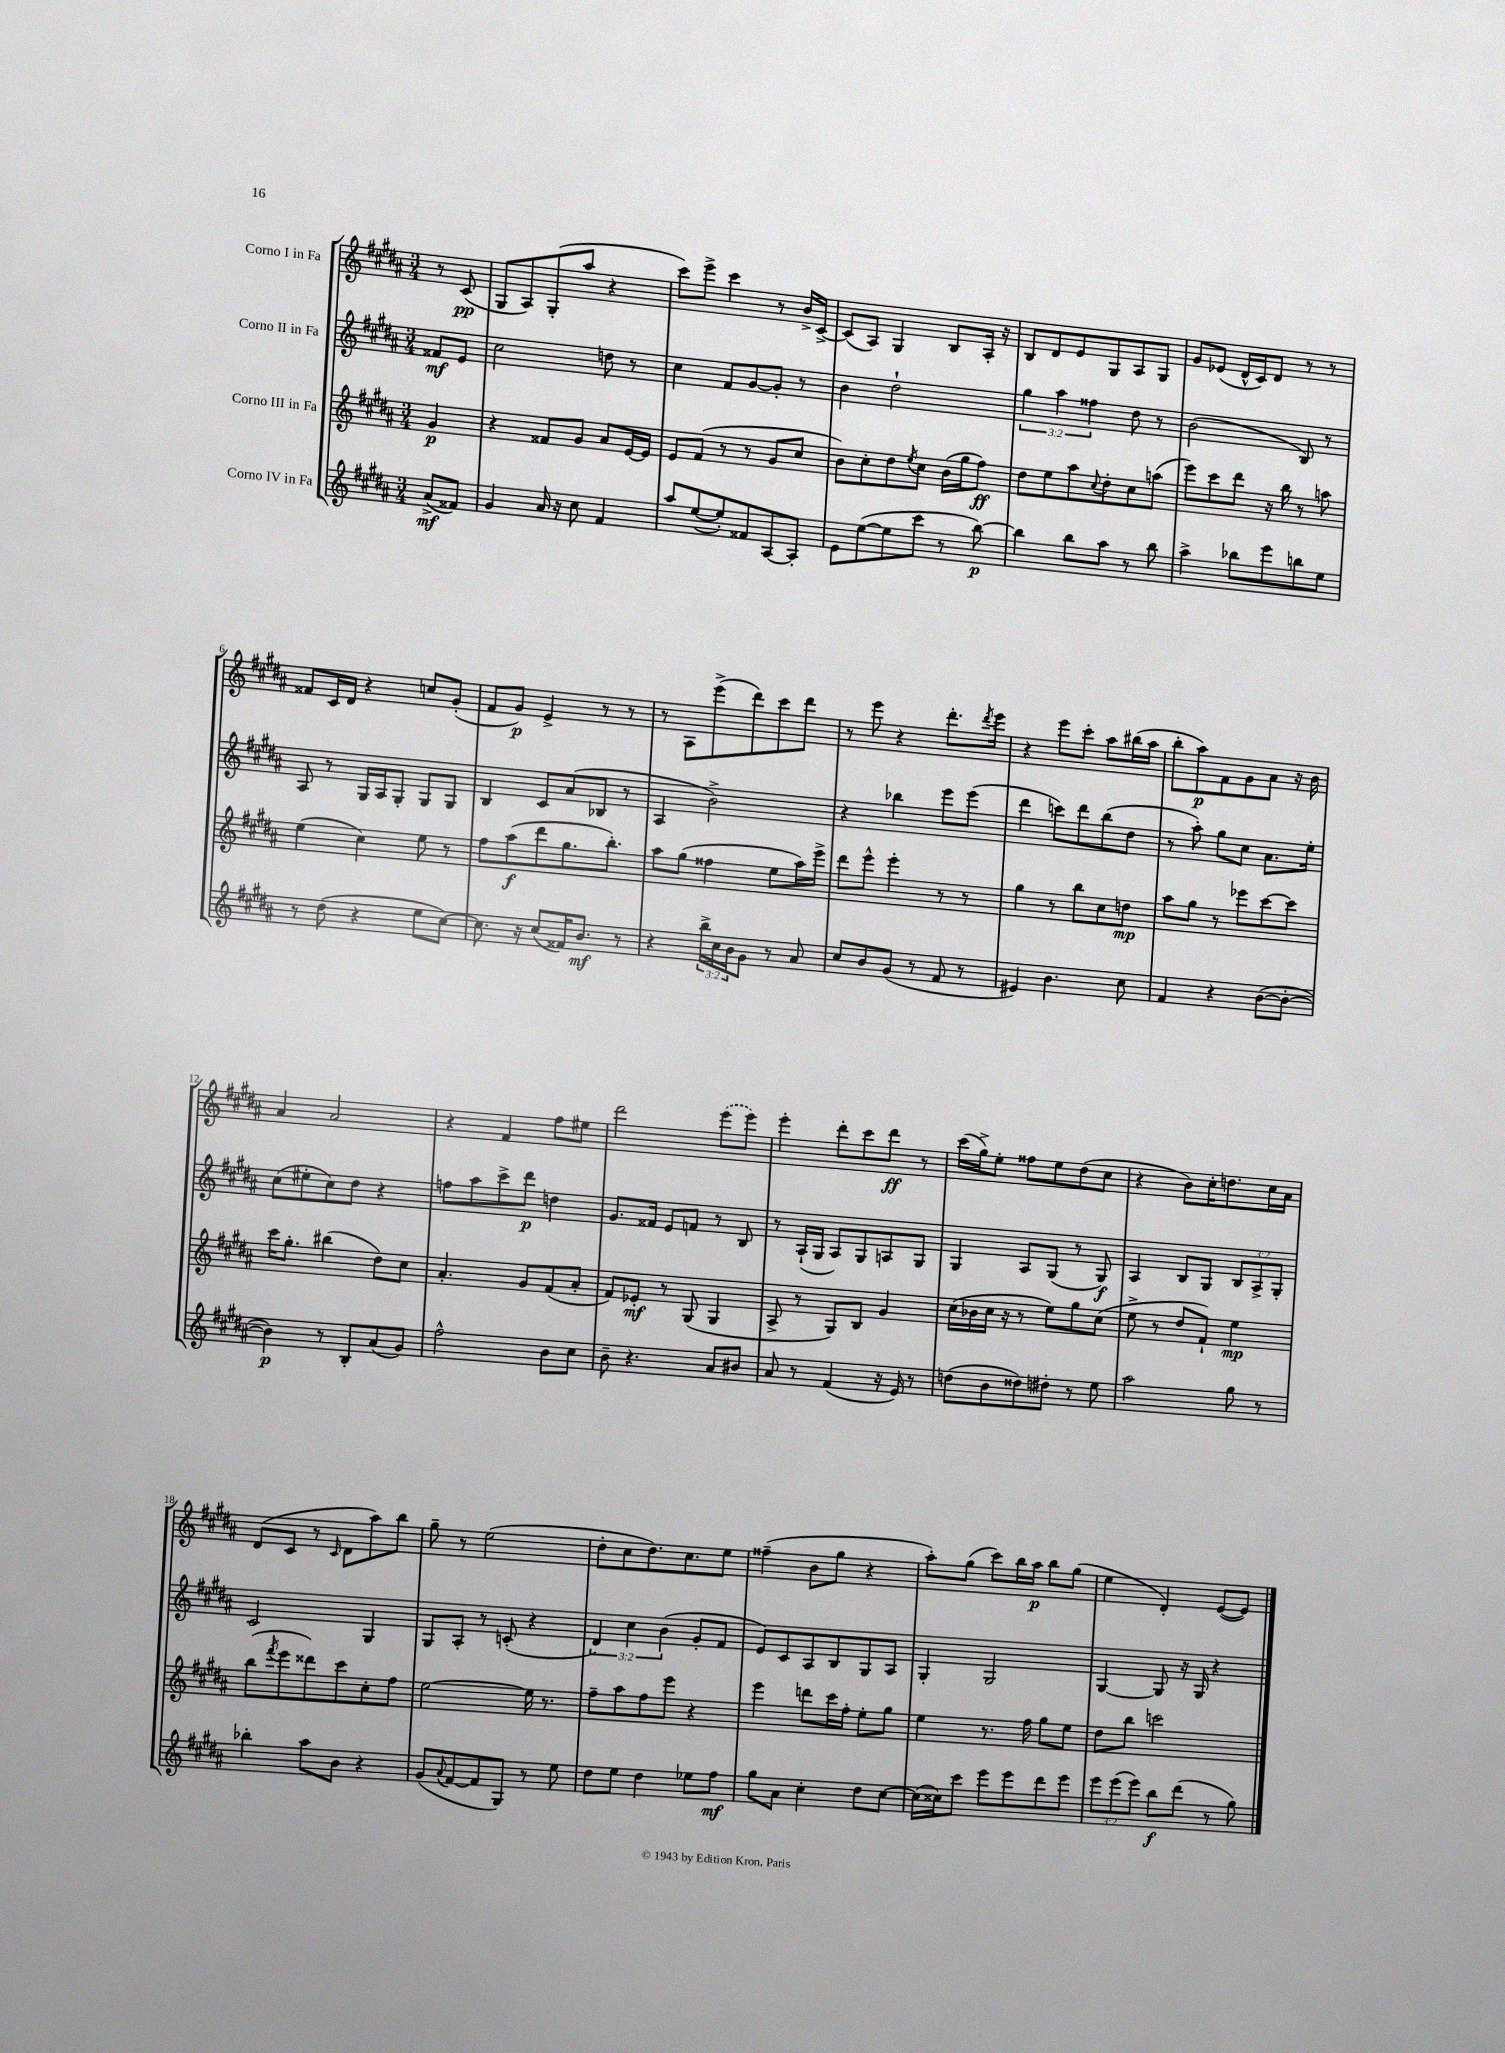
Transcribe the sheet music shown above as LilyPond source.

<<
\new StaffGroup <<
\new Staff = "s0" \with { instrumentName = "Corno I in Fa" } {
    \clef treble \key b \major \numericTimeSignature \time 3/4 \partial 4
    r8 cis'8\pp( |
    gis8 ais8) gis8-.( ais''8 r4 |
    cis'''8) e'''8-> cis'''4 r8 b'16-> cis'16~-> |
    cis'8( ais8) gis4 b8 ais16-. r16 |
    b8 dis'8 e'8 gis8 ais8 gis8 |
    gis'8 ees'8( dis'16-^ cis'16) dis'8 r8 r8 |
    fisis'8 cis'16 dis'16 r4 c''8 gis'8-.( |
    fis'8 gis'8\p) e'4-> r8 r8 |
    r8 ais8 e'''8->( dis'''8) cis'''8 dis'''8 |
    r8 e'''8 r4 dis'''8.-. \acciaccatura { dis'''8 } e'''16 |
    r4 e'''8 cis'''8-. ais''8 bis''16( ais''16 |
    b''8-. ais''8\p) fis'8 gis'8 ais'8 r16 b'16 |
    ais'4 ais'2 |
    r4 fis'4 fis''8 eis''8 |
    dis'''2 \once \slurDashed e'''8( e'''8) |
    e'''4-. dis'''8-. cis'''8 dis'''8\ff r8 |
    cis'''16( gis''16->) e''8-. fisis''8 e''8 dis''8( cis''8 |
    r4 b'8) cis''16-. d''8. cis''16 ais'16 |
    dis'8( cis'8 r8 \grace { cis'16 } dis'8 ais''8) b''8 |
    gis''8-- r8 e''2( |
    dis''8-. cis''8 dis''8.) cis''8. e''8 |
    fisis''4--( b'8 gis''8 r4 |
    ais''8-.) gis''8( cis'''8) b''16 ais''16\p b''8 gis''8( |
    e''4 dis'4-.) e'8~( e'8) \bar "|." |
}
\new Staff = "s1" \with { instrumentName = "Corno II in Fa" } {
    \clef treble \key b \major \numericTimeSignature \time 3/4 \override Staff.TupletNumber.text = #tuplet-number::calc-fraction-text \partial 4
    fisis'8\mf e'8 |
    cis''2 d''8 r8 |
    cis''4 fis'8 gis'8~ gis'8-. r8 |
    b'4 dis''2-! |
    \tuplet 3/2 { gis''4 ais''4 fisis''4 } dis''8 r8 |
    b'2( b8) r8 |
    ais8 r8 gis16 ais16 gis8-. gis8 gis8 |
    b4 cis'8 ais'8( bes8 r8 |
    ais4 b'2->) |
    r4 bes''4 e'''8 e'''8( |
    dis'''4 c'''8) dis'''8 b''8( dis''8 |
    r8 ais''8-.) gis''8 cis''8 ais'8. e''16-. |
    cis''8( eis''8-. cis''8) dis''8 r4 |
    f''8 ais''8 cis'''8-> dis'''8\p d''4 |
    gis'8. fisis'16 e'8 f'8 r8 b8 |
    r8 ais16-!( gis16 ais8) gis8 a8 gis8 |
    gis4 ais8 gis8( r8 gis8\f) |
    ais4 b8 gis8 \tuplet 3/2 { b8 ais8-> gis8-. } |
    cis'2 gis4 |
    gis8 ais8-. r8 c'8-.( r4 |
    \tuplet 3/2 { dis'4) cis''4 b'4( } gis'8-. fis'8 |
    e'8) cis'8 ais8 b8 gis8 ais8 |
    gis4-. gis2 |
    gis4~ gis8 r16 gis16 r4 \bar "|." |
}
\new Staff = "s2" \with { instrumentName = "Corno III in Fa" } {
    \clef treble \key b \major \numericTimeSignature \time 3/4 \partial 4
    gis'4\p |
    r4 fisis'8 gis'8 ais'8 e'16~ e'16 |
    e'8 fis'8( r8 r8 gis'8 cis''8 |
    b'8) cis''8-. dis''8 \acciaccatura { e''8 } cis''8 b'16( gis''16 fis''8\ff) |
    dis''8 e''8 ais''8 \appoggiatura { cis''8 } dis''8-. cis''8 a''8( |
    e'''8) cis'''8 dis'''8 r16 b''16 r8 a''8 |
    e''4( cis''4) e''8 r8 |
    fis''8 ais''8\f( dis'''8 gis''8. b''8.-.) |
    ais''8 gis''8( fisis''4 e''8 ais''16) e'''16-> |
    dis'''8 e'''8-^ e'''4-. r8 r8 |
    gis''4 r8 b''8 cis''8 d''8\mp |
    ais''8 gis''8 r8 ees'''8 cis'''8~ cis'''8 |
    cis'''16 gis''8.-. bis''4( dis''8) cis''8 |
    ais'4.-. gis'8 fis'8( ais'8-. |
    fis'8) ees'8-.\mf r8 gis8( gis4 |
    ais8-> r8 gis8) b8 gis'4 |
    cis''16( bes'16 cis''16 r16 r8 e''8) gis''8 cis''8( |
    e''8-> r8 dis''8 fis'8-!) e''4\mp |
    b''8( \acciaccatura { fis'''8 } e'''8 disis'''8) cis'''8 cis''8-. fis''8 |
    e''2~ e''16 r8. |
    fis''8-- ais''8 fis''8 e'''8 r4 |
    e'''4 d'''8 cis'''16 fis''16-. e''8-. gis''8 |
    e''4 r8. fis''16 gis''8 e''8 |
    dis''8 b''8 c'''2 \bar "|." |
}
\new Staff = "s3" \with { instrumentName = "Corno IV in Fa" } {
    \clef treble \key b \major \numericTimeSignature \time 3/4 \override Staff.TupletNumber.text = #tuplet-number::calc-fraction-text \partial 4
    ais'8->\mf( fisis'8) |
    gis'4 ais'16 r16 cis''8 fis'4 |
    ais''8 e''8~( e''8-.) fisis'8 ais8~ ais8-. |
    e'8 e''8~( e''8 cis'''8 r8 b''8~\p) |
    b''4 b''8 ais''8 r8 b''8 |
    ais''4-> bes''8 e'''8 b''8 e''8 |
    r8 dis''8( r4 e''8 cis''8~) |
    cis''8. r16 cis''8( fisis'16) b'8.\mf r8 |
    r4 \tuplet 3/2 { b''16-> cis''16 b'16 } gis'8 r8 ais'8 |
    cis''8 b'8 gis'8( r8 fis'8 r8 |
    eis'4) b'4. cis''8 |
    fis'4 r4 b'8~( b'8~-. |
    b'4\p) r8 b8-. ais'8( gis'8) |
    fis''2-^ b'8 cis''8 |
    b'8-- r4. ais'8 bis'8 |
    ais'8 r8 fis'4( r16 e'16) r8 |
    d''8( b'8 disis''8) dis''8-. r8 e''8 |
    ais''2 gis''8 r8 |
    bes''4-. ais''8 b'8 r4 |
    gis'8( \appoggiatura { ais'8 } fis'8~ fis'8 gis8) r8 e''8 |
    dis''8 e''8 dis''4 ees''8 fis''8\mf |
    gis''8 ais'8 cis''4-. dis''8 cis''8~ |
    cis''16( cisis''16) cis'''8 e'''8 e'''8 dis'''8 e'''8 |
    \tuplet 3/2 { e'''8 e'''8( e'''8) } b''8\f dis'''8( r8 gis''8) \bar "|." |
}
>>
>>
